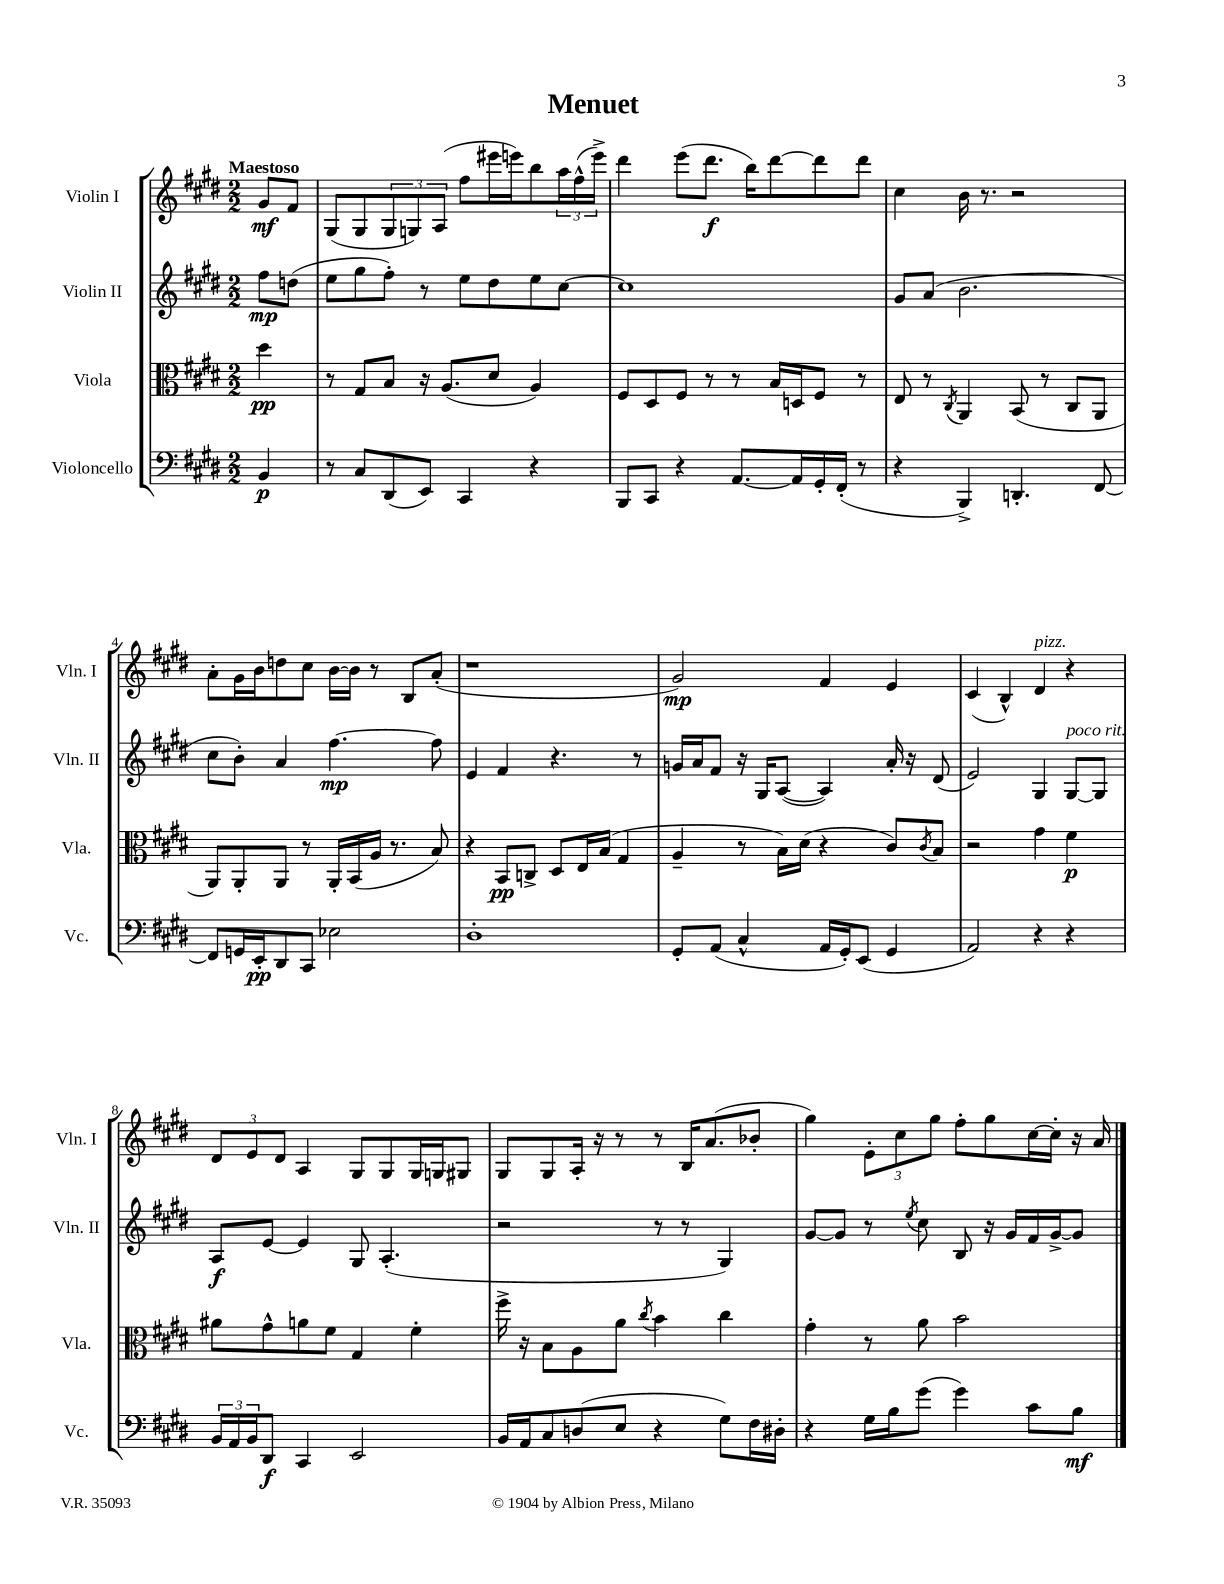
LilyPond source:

\header { title = "Menuet" }
<<
\new StaffGroup <<
\new Staff = "s0" \with { instrumentName = "Violin I" shortInstrumentName = "Vln. I" } {
    \clef treble \key e \major \numericTimeSignature \time 2/2 \partial 4 \tempo "Maestoso"
    gis'8\mf fis'8 |
    gis8( gis8 \tuplet 3/2 { gis8 g8) a8( } fis''8 eis'''16 e'''16) b''8 \tuplet 3/2 { a''16 fis''16-^( e'''16->) } |
    dis'''4 e'''8( dis'''8.\f b''16) dis'''8~ dis'''8 dis'''8 |
    cis''4 b'16 r8. r2 |
    a'8-. gis'16 b'16 d''8 cis''8 b'16~ b'16 r8 b8 a'8-.( |
    r1 |
    gis'2\mp) fis'4 e'4 |
    cis'4( b4-^) dis'4^\markup { \italic "pizz." } r4 |
    \tuplet 3/2 { dis'8 e'8 dis'8 } a4 gis8 gis8 gis16 g16 gis8 |
    gis8 gis8 a16-. r16 r8 r8 b16 a'8.( bes'8-. |
    gis''4) \tuplet 3/2 { e'8-. cis''8 gis''8 } fis''8-. gis''8 cis''16~ cis''16-. r16 a'16 \bar "|." |
}
\new Staff = "s1" \with { instrumentName = "Violin II" shortInstrumentName = "Vln. II" } {
    \clef treble \key e \major \numericTimeSignature \time 2/2 \partial 4
    fis''8\mp d''8( |
    e''8 gis''8 fis''8-.) r8 e''8 dis''8 e''8 cis''8~ |
    cis''1 |
    gis'8 a'8( b'2. |
    cis''8 b'8-.) a'4 fis''4.~\mp fis''8 |
    e'4 fis'4 r4. r8 |
    g'16 a'16 fis'8 r16 gis16 a8~( a4) a'16-. r16 dis'8( |
    e'2) gis4 gis8~^\markup { \italic "poco rit." } gis8 |
    a8\f e'8~ e'4 gis8 a4.-.( |
    r2 r8 r8 gis4) |
    gis'8~ gis'8 r8 \acciaccatura { e''8 } cis''8 b8 r16 gis'16 fis'16 gis'16~-> gis'8 \bar "|." |
}
\new Staff = "s2" \with { instrumentName = "Viola" shortInstrumentName = "Vla." } {
    \clef alto \key e \major \numericTimeSignature \time 2/2 \partial 4
    dis''4\pp |
    r8 gis8 b8 r16 a8.( dis'8 a4) |
    fis8 dis8 fis8 r8 r8 b16 d16 fis8 r8 |
    e8 r8 \acciaccatura { cis8 } a,4 b,8( r8 cis8 a,8 |
    a,8) a,8-. a,8 r8 a,16-. b,16( a16 r8. b8) |
    r4 b,8\pp c8-> dis8 e16 b16( gis4 |
    a4-- r8 b16) dis'16( r4 cis'8) \acciaccatura { cis'8 } b8 |
    r2 gis'4 fis'4\p |
    ais'8 gis'8-^ a'8 fis'8 gis4 fis'4-. |
    fis''16-> r16 b8 a8 a'8 \acciaccatura { cis''8 } b'4 cis''4 |
    gis'4-. r8 a'8 b'2 \bar "|." |
}
\new Staff = "s3" \with { instrumentName = "Violoncello" shortInstrumentName = "Vc." } {
    \clef bass \key e \major \numericTimeSignature \time 2/2 \partial 4
    b,4\p |
    r8 cis8 dis,8( e,8) cis,4 r4 |
    b,,8 cis,8 r4 a,8.~ a,16 gis,16-. fis,16-.( r8 |
    r4 b,,4->) d,4.-. fis,8~ |
    fis,8 g,16 e,16-.\pp dis,8 cis,8 ees2 |
    dis1-. |
    gis,8-. a,8( cis4-^ a,16 gis,16-.) e,8( gis,4 |
    a,2) r4 r4 |
    \tuplet 3/2 { b,16 a,16 b,16 } dis,8\f cis,4 e,2 |
    b,16 a,16 cis8 d8( e8 r4 gis8) fis16 dis16-. |
    r4 gis16 b16 gis'8( gis'4) cis'8 b8\mf \bar "|." |
}
>>
>>
